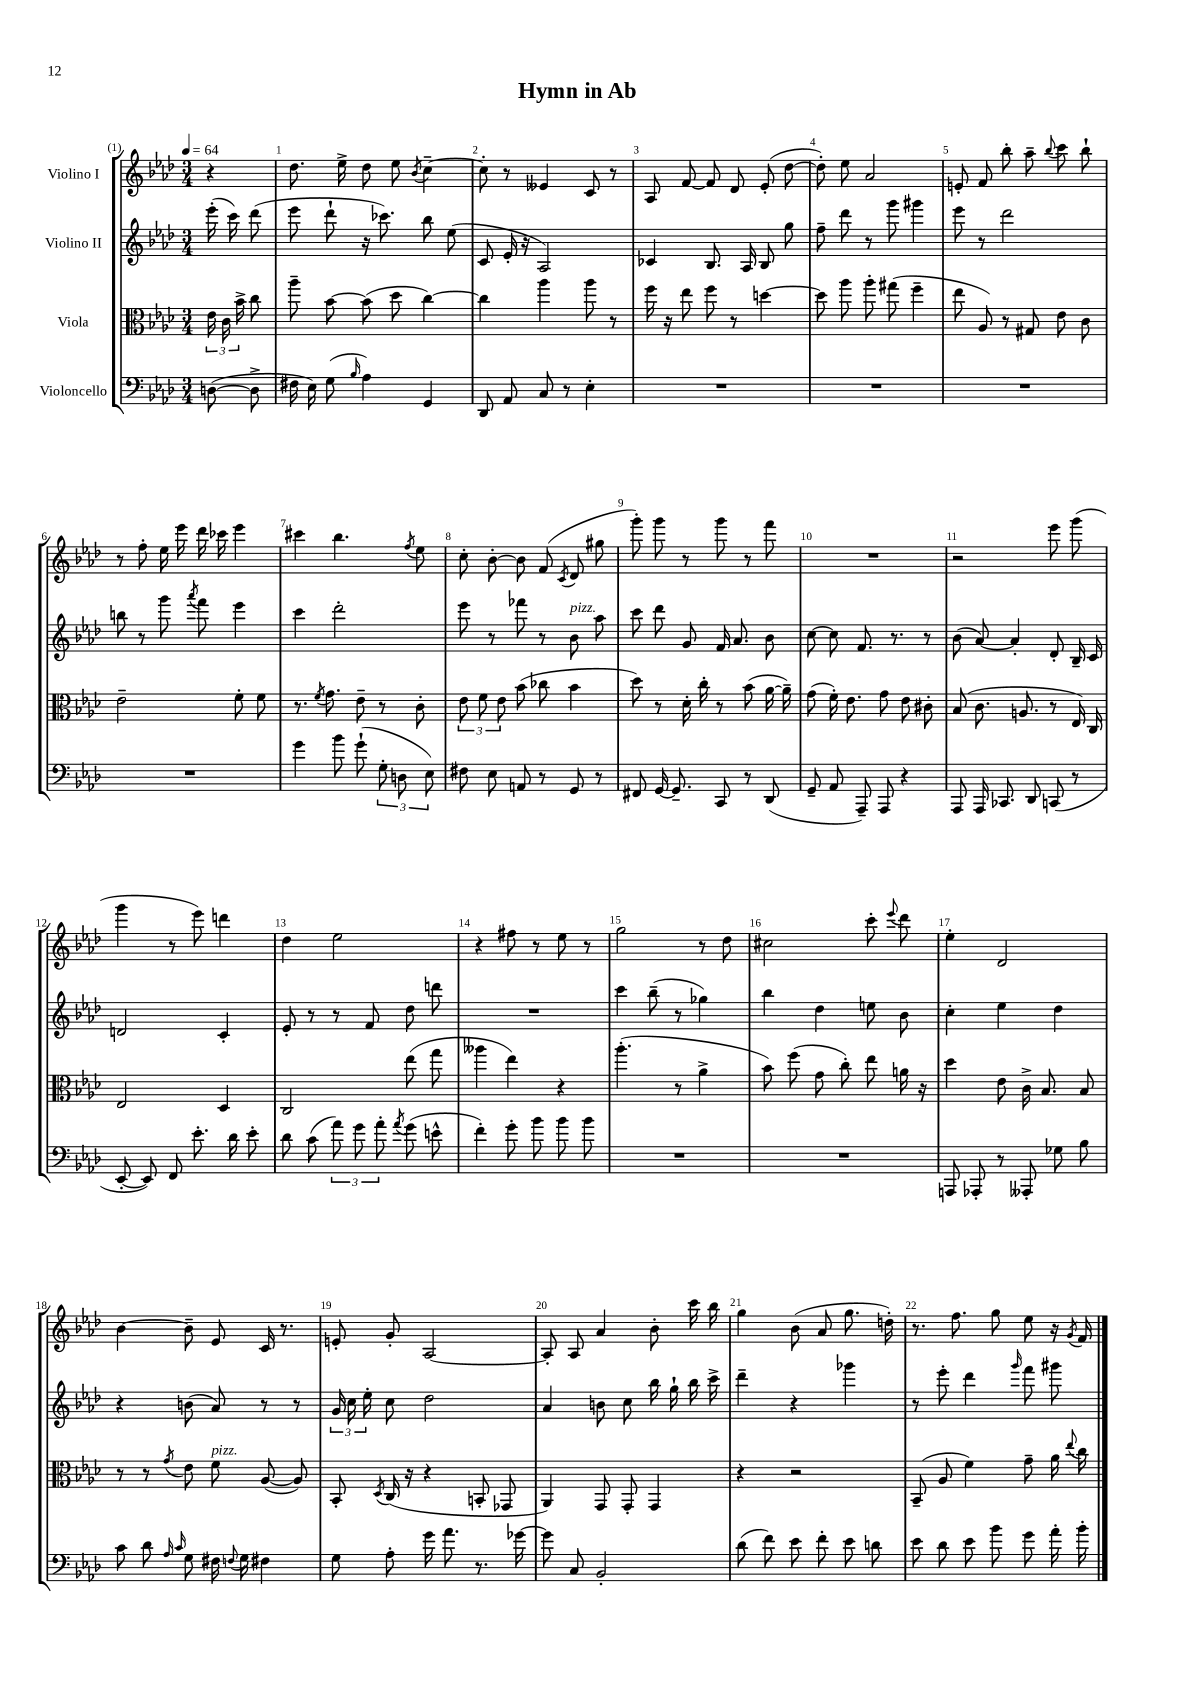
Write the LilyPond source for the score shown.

\header { title = "Hymn in Ab" }
<<
\new StaffGroup <<
\new Staff = "s0" \with { instrumentName = "Violino I" } {
    \clef treble \key aes \major \numericTimeSignature \time 3/4 \partial 4 \tempo 4 = 64
    \autoBeamOff r4 |
    des''8. ees''16-> des''8 ees''8 \acciaccatura { bes'8 } c''4~-- |
    c''8-. r8 eeses'4 c'8 r8 |
    aes8 f'8~ f'8 des'8 ees'8-.( des''8~ |
    des''8-.) ees''8 aes'2 |
    e'8-. f'8 bes''8-. aes''8-- \appoggiatura { bes''8 } c'''8 bes''8-! |
    r8 f''8-. ees''16 ees'''16 des'''16 ces'''16 ees'''4 |
    cis'''4 bes''4. \acciaccatura { f''8 } ees''8 |
    c''8-. bes'8~-. bes'8 f'8( \acciaccatura { c'8 } des'8 gis''8 |
    g'''8-.) g'''8 r8 g'''8 r8 f'''8 |
    R2. |
    r2 ees'''8 g'''8( |
    g'''4 r8 ees'''8) d'''4 |
    des''4 ees''2 |
    r4 fis''8 r8 ees''8 r8 |
    g''2 r8 des''8 |
    cis''2 c'''8-. \appoggiatura { ees'''8 } des'''8 |
    ees''4-. des'2 |
    bes'4~ bes'8-- ees'8 c'16 r8. |
    e'8-. g'8-. aes2~ |
    aes8-. aes8 aes'4 bes'8-. c'''16 bes''16 |
    g''4 bes'8( aes'8 g''8. d''16-.) |
    r8. f''8. g''8 ees''8 r16 \acciaccatura { g'8 } f'16 \bar "|." |
}
\new Staff = "s1" \with { instrumentName = "Violino II" } {
    \clef treble \key aes \major \numericTimeSignature \time 3/4 \partial 4
    \autoBeamOff ees'''16-.( c'''16) des'''8( |
    ees'''8 des'''8-! r16 ces'''8.) bes''8 ees''8( |
    c'8 ees'16-. r16 aes2) |
    ces'4 bes8. aes16 bes8 g''8 |
    f''8-- des'''8 r8 g'''8 gis'''4 |
    ees'''8 r8 des'''2 |
    b''8 r8 g'''8 \acciaccatura { aes'''8 } f'''8 ees'''4 |
    c'''4 des'''2-. |
    ees'''8 r8 fes'''8 r8 bes'8^\markup { \italic "pizz." } aes''8 |
    c'''8 des'''8 g'8 f'16 aes'8. bes'8 |
    c''8~ c''8 f'8. r8. r8 |
    bes'8( aes'8~) aes'4-. des'8-. bes16-- c'16 |
    d'2 c'4-. |
    ees'8-. r8 r8 f'8 des''8 d'''8 |
    R2. |
    c'''4 bes''8--( r8 ges''4) |
    bes''4 des''4 e''8 bes'8 |
    c''4-. ees''4 des''4 |
    r4 b'8( aes'8) r8 r8 |
    \tuplet 3/2 { g'16 c''16 ees''16-. } c''8 des''2 |
    aes'4 b'8 c''8 bes''16 g''16-! bes''16 c'''16-> |
    des'''4-- r4 ges'''4 |
    r8 ees'''8-. des'''4 \grace { g'''16 } f'''8 gis'''8 \bar "|." |
}
\new Staff = "s2" \with { instrumentName = "Viola" } {
    \clef alto \key aes \major \numericTimeSignature \time 3/4 \partial 4
    \autoBeamOff \tuplet 3/2 { ees'16 c'16 bes'16-> } c''8 |
    aes''8-- bes'8~ bes'8( des''8 c''4~) |
    c''4 aes''4 aes''8 r8 |
    f''16 r16 ees''8 f''8 r8 d''4~ |
    d''8 aes''8 aes''8-. gis''8( f''4-- |
    ees''8 aes8) r8 gis8 ees'8 c'8 |
    ees'2-- f'8-. f'8 |
    r8. \acciaccatura { f'8 } g'8. ees'8-- r8 c'8-. |
    \tuplet 3/2 { ees'8 f'8 ees'8 } bes'8( ces''8 bes'4 |
    des''8) r8 des'16-. c''16-. r8 bes'8( aes'16~ aes'16--) |
    g'8( f'16-.) ees'8. g'8 ees'8 cis'8-. |
    bes8( c'8. a8. r8 ees16) c16 |
    ees2 des4 |
    c2 ees''8( g''8 |
    aeses''4 ees''4) r4 |
    aes''4.-.( r8 aes'4-> |
    bes'8) f''8( g'8 c''8-.) ees''8 a'16 r16 |
    des''4 ees'8 c'16-> bes8. bes8 |
    r8 r8 \acciaccatura { g'8 } ees'8 f'8^\markup { \italic "pizz." } aes8~( aes8) |
    bes,8-. \acciaccatura { des8 } c16( r16 r4 b,8-. ges,8 |
    aes,4) g,8 g,8-. g,4 |
    r4 r2 |
    bes,8--( aes8 f'4) g'8-- aes'16 \appoggiatura { ees''8 } c''16 \bar "|." |
}
\new Staff = "s3" \with { instrumentName = "Violoncello" } {
    \clef bass \key aes \major \numericTimeSignature \time 3/4 \partial 4
    \autoBeamOff d8~( d8-> |
    fis16 ees16) g8( \grace { bes16 } aes4) g,4 |
    des,8 aes,8 c8 r8 ees4-. |
    R2. |
    R2. |
    R2. |
    R2. |
    g'4 bes'8 g'8-!( \tuplet 3/2 { g8-. d8 ees8) } |
    fis8 ees8 a,8 r8 g,8 r8 |
    fis,8 g,16~ g,8.-- c,8 r8 des,8( |
    g,8-- aes,8 aes,,8--) aes,,8 r4 |
    aes,,8 aes,,16 ces,8. des,8 c,8( r8 |
    ees,8~-. ees,8) f,8 ees'8.-. des'16 ees'8-. |
    des'8 c'8( \tuplet 3/2 { aes'8) g'8 aes'8-. } \acciaccatura { aes'8 } g'8( e'8-^ |
    f'4-.) g'8-. bes'8 bes'8 bes'8 |
    R2. |
    R2. |
    a,,8 aes,,8-. r8 aeses,,8-. ges8 bes8 |
    c'8 des'8 \grace { aes16 c'16 } g8 fis16 \appoggiatura { f8 } g16 fis4 |
    g8 aes8-. g'16 aes'8. r8. ges'16~ |
    ges'8 c8 bes,2-. |
    des'8( f'8) ees'8 f'8-. ees'8 d'8 |
    ees'8 des'8 ees'8 bes'8 g'8 aes'16-. bes'16-. \bar "|." |
}
>>
>>
\layout { \context { \Score \override BarNumber.break-visibility = ##(#f #t #t) barNumberVisibility = #all-bar-numbers-visible } }
